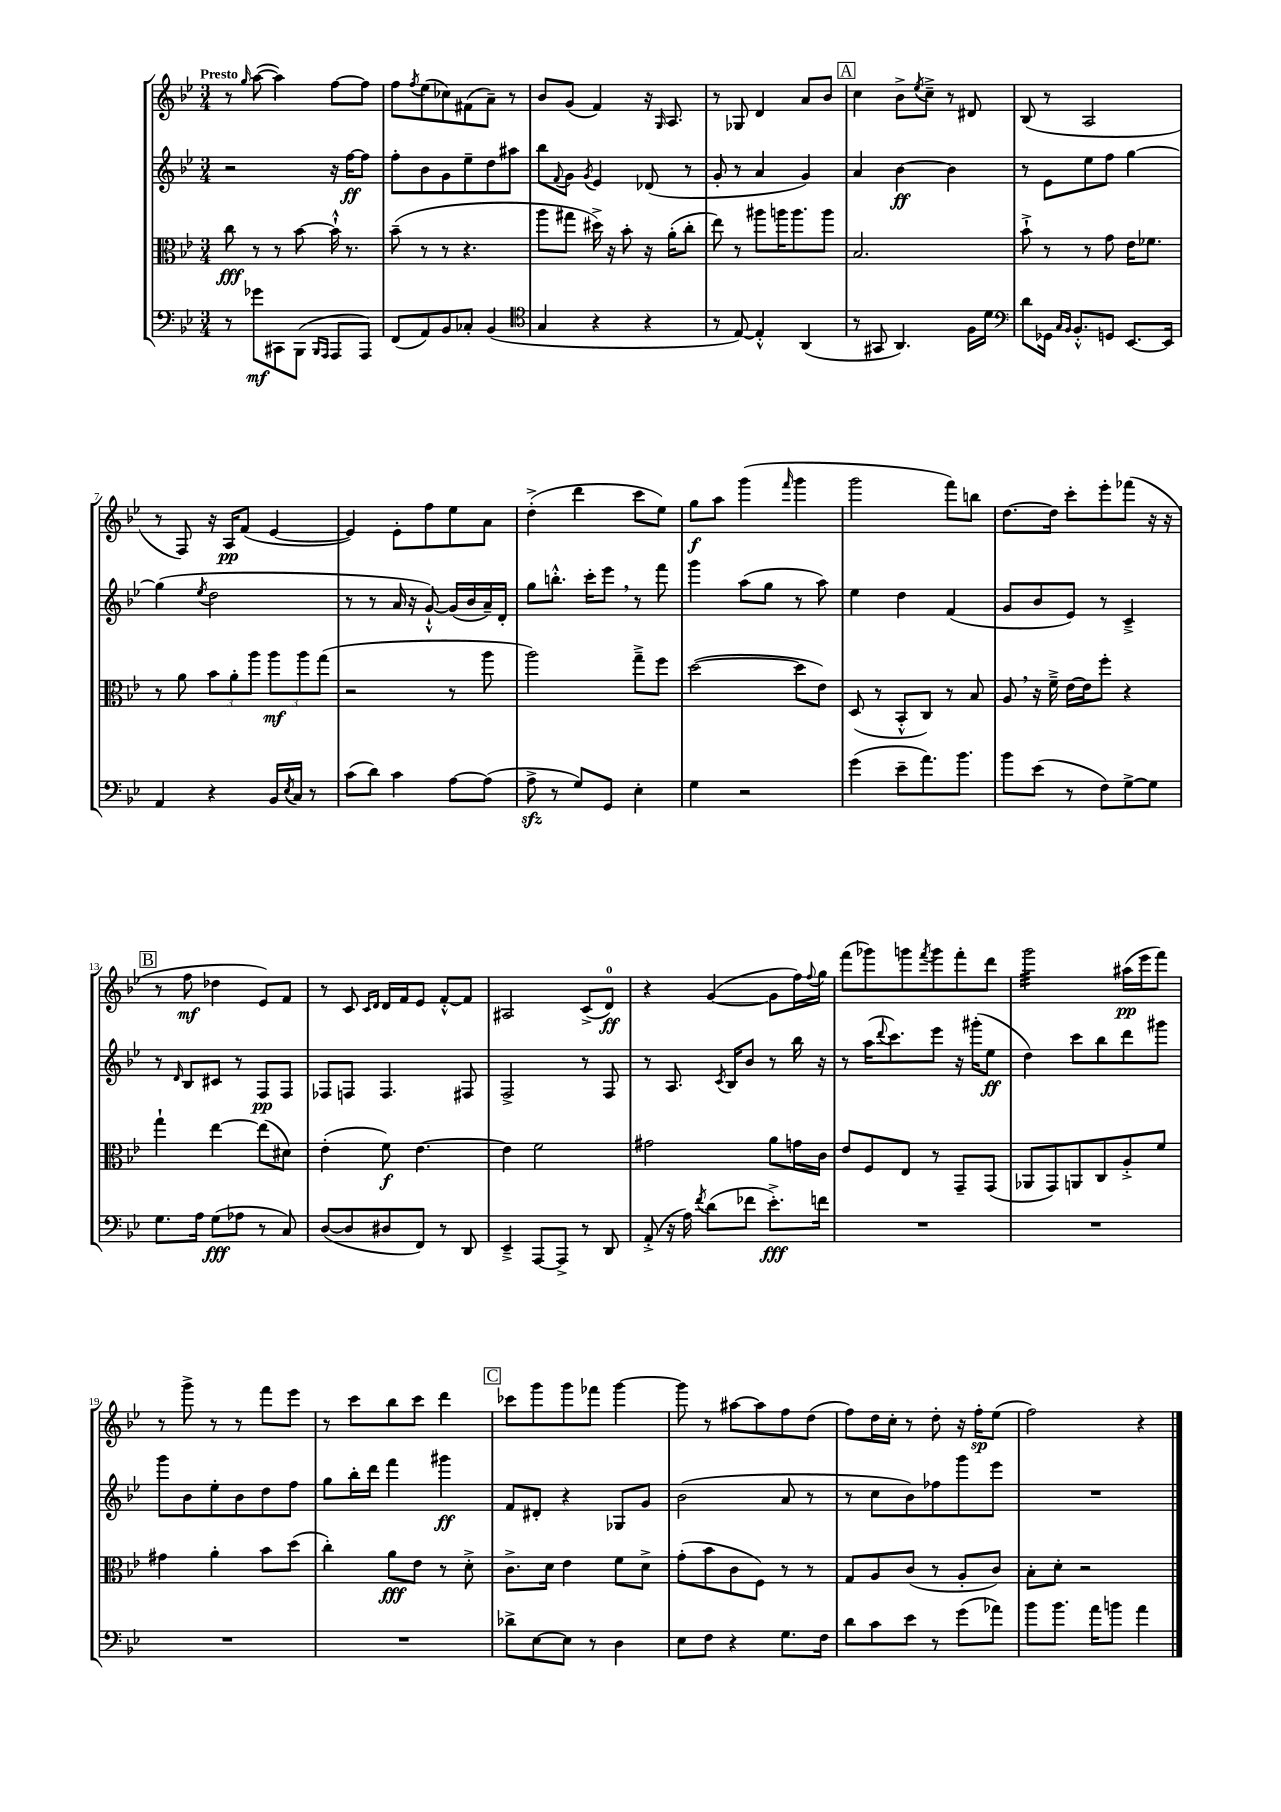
<<
\new StaffGroup <<
\new Staff = "s0" {
    \clef treble \key bes \major \numericTimeSignature \time 3/4 \tempo "Presto"
    r8 \grace { g''16 } a''8~( a''4) f''8~ f''8 |
    f''8 \acciaccatura { f''8 } ees''8( ces''8) fis'8( a'8--) r8 |
    bes'8 g'8( f'4) r16 \grace { g16 } a8. |
    r8 ges8 d'4 a'8 bes'8 |
    \mark \markup { \box "A" } c''4 bes'8-> \acciaccatura { ees''8 } c''8---> r8 dis'8 |
    bes8( r8 a2 |
    r8 f8) r16 a16\pp f'8( ees'4~ |
    ees'4) ees'8-. f''8 ees''8 a'8 |
    d''4-.->( d'''4 c'''8 ees''8) |
    g''8\f a''8 g'''4( \grace { f'''16 } g'''4 |
    g'''2 f'''8) b''8 |
    d''8.~ d''16 c'''8-. ees'''8-. fes'''8( r16 r16 |
    \mark \markup { \box "B" } r8 f''8\mf des''4 ees'8) f'8 |
    r8 c'8 \grace { c'16 d'16 } d'16 f'16 ees'8 f'8~-.-^ f'8 |
    ais2 c'8->( d'8-0\ff) |
    r4 g'4~( g'8 f''16) \appoggiatura { f''8 } g''16 |
    f'''8( ges'''8) g'''8 \acciaccatura { f'''8 } g'''8 f'''8-. d'''8 |
    g'''2:32 ais''16\pp( ees'''16 f'''8) |
    r8 g'''8-> r8 r8 f'''8 ees'''8 |
    r8 c'''8 bes''8 c'''8 d'''4 |
    \mark \markup { \box "C" } ces'''8 g'''8 g'''8 fes'''8 g'''4~ |
    g'''8 r8 ais''8~ ais''8 f''8 d''8( |
    f''8) d''16 c''16-. r8 d''8-. r16 f''16-.\sp ees''8( |
    f''2) r4 \bar "|." |
}
\new Staff = "s1" {
    \clef treble \key bes \major \numericTimeSignature \time 3/4
    r2 r16 f''16~\ff f''8 |
    f''8-. bes'8 g'8 ees''8-- d''8 ais''8 |
    bes''8 \appoggiatura { f'8 } g'8 \acciaccatura { g'8 } ees'4 des'8( r8 |
    g'8-. r8 a'4 g'4) |
    \mark \markup { \box "A" } a'4 bes'4~\ff bes'4 |
    r8 ees'8 ees''8 f''8 g''4~ |
    g''4( \acciaccatura { ees''8 } d''2 |
    r8 r8 a'16 r16 g'8~-!-^) g'16( bes'16 a'16--) d'16-. |
    g''8 b''8.-.-^ c'''16-. ees'''8 \breathe r8 f'''8 |
    g'''4 a''8( g''8 r8 a''8) |
    ees''4 d''4 f'4( |
    g'8 bes'8 ees'8) r8 c'4---> |
    \mark \markup { \box "B" } r8 \grace { d'16 } bes8 cis'8 r8 f8\pp f8 |
    fes8 f8 f4. fis8 |
    f2-> r8 f8 |
    r8 a8. \acciaccatura { c'8 } bes16 bes'8 r8 bes''16 r16 |
    r8 a''16( \appoggiatura { d'''8 } c'''8.) ees'''8 r16 gis'''16-.( ees''8\ff |
    d''4) c'''8 bes''8 d'''8 gis'''8 |
    g'''8 bes'8 ees''8-. bes'8 d''8 f''8 |
    g''8 bes''16-. d'''16 f'''4 gis'''4\ff |
    \mark \markup { \box "C" } f'8 dis'8-. r4 ges8 g'8 |
    bes'2( a'8 r8 |
    r8 c''8 bes'8) fes''8 g'''8 ees'''8 |
    R2. \bar "|." |
}
\new Staff = "s2" {
    \clef alto \key bes \major \numericTimeSignature \time 3/4
    c''8\fff r8 r8 bes'8~ bes'16-!-^ r8. |
    bes'8--( r8 r8 r4. |
    a''8 gis''8 dis''16->) r16 bes'8-. r16 a'16-.( c''8-. |
    ees''8) r8 ais''8 a''16 a''8. a''8 |
    \mark \markup { \box "A" } bes2. |
    bes'8-!-> r8 r8 g'8 ees'16 fes'8. |
    r8 a'8 \tuplet 3/2 { bes'8 a'8-. a''8 } \tuplet 3/2 { a''8\mf a''8 g''8( } |
    r2 r8 a''8 |
    a''2) g''8---> f''8 |
    d''2~( d''8 ees'8) |
    d8( r8 bes,8-.-^ c8) r8 bes8 |
    a8 \breathe r16 f'16---> ees'16~ ees'16 f''8-. r4 |
    \mark \markup { \box "B" } g''4-! ees''4~ ees''8( dis'8) |
    ees'4-.( f'8\f) ees'4.~ |
    ees'4 f'2 |
    gis'2 a'8 g'16 c'16 |
    ees'8 f8 ees8 r8 g,8-- g,8( |
    aes,8 g,8) a,8 c8 a8-.-> f'8 |
    gis'4 a'4-. bes'8 d''8( |
    c''4-.) a'8\fff ees'8 r8 d'8-.-> |
    \mark \markup { \box "C" } c'8.-> d'16 ees'4 f'8 d'8-> |
    g'8-.( bes'8 c'8 f8) r8 r8 |
    g8 a8 c'8( r8 a8-. c'8) |
    bes8-. d'8-. r2 \bar "|." |
}
\new Staff = "s3" {
    \clef bass \key bes \major \numericTimeSignature \time 3/4
    r8 ges'8\mf cis,8 bes,,8( \grace { bes,,16 a,,16 } a,,8 a,,8) |
    f,8( a,8) bes,8 ces8-. bes,4( |
    \clef tenor g4 r4 r4 |
    r8 ees8~) ees4-.-^ a,4( |
    \mark \markup { \box "A" } r8 gis,8 a,4.) f16 d'16 |
    \clef bass d'8 ges,16 \grace { c16 bes,16 } bes,8.-.-^ g,8 ees,8.~ ees,16 |
    a,4 r4 bes,16 \acciaccatura { ees8 } c16 r8 |
    c'8( d'8) c'4 a8~ a8( |
    a8->\sfz r8 g8) g,8 ees4-. |
    g4 r2 |
    g'4( ees'8-- a'8.) bes'8. |
    bes'8 ees'8( r8 f8) g8~-> g8 |
    \mark \markup { \box "B" } g8. a16 g8\fff( aes8 r8 c8) |
    d8~( d8 dis8 f,8) r8 d,8 |
    ees,4---> a,,8~ a,,8-> r8 d,8 |
    a,8-.->( r16 a16) \acciaccatura { f'8 } d'8( fes'8 ees'8.-.->\fff) f'16 |
    R2. |
    R2. |
    R2. |
    R2. |
    \mark \markup { \box "C" } des'8-> ees8~ ees8 r8 d4 |
    ees8 f8 r4 g8. f16 |
    d'8 c'8 ees'8 r8 g'8( aes'8) |
    bes'8 bes'8. a'16 b'8 a'4 \bar "|." |
}
>>
>>
